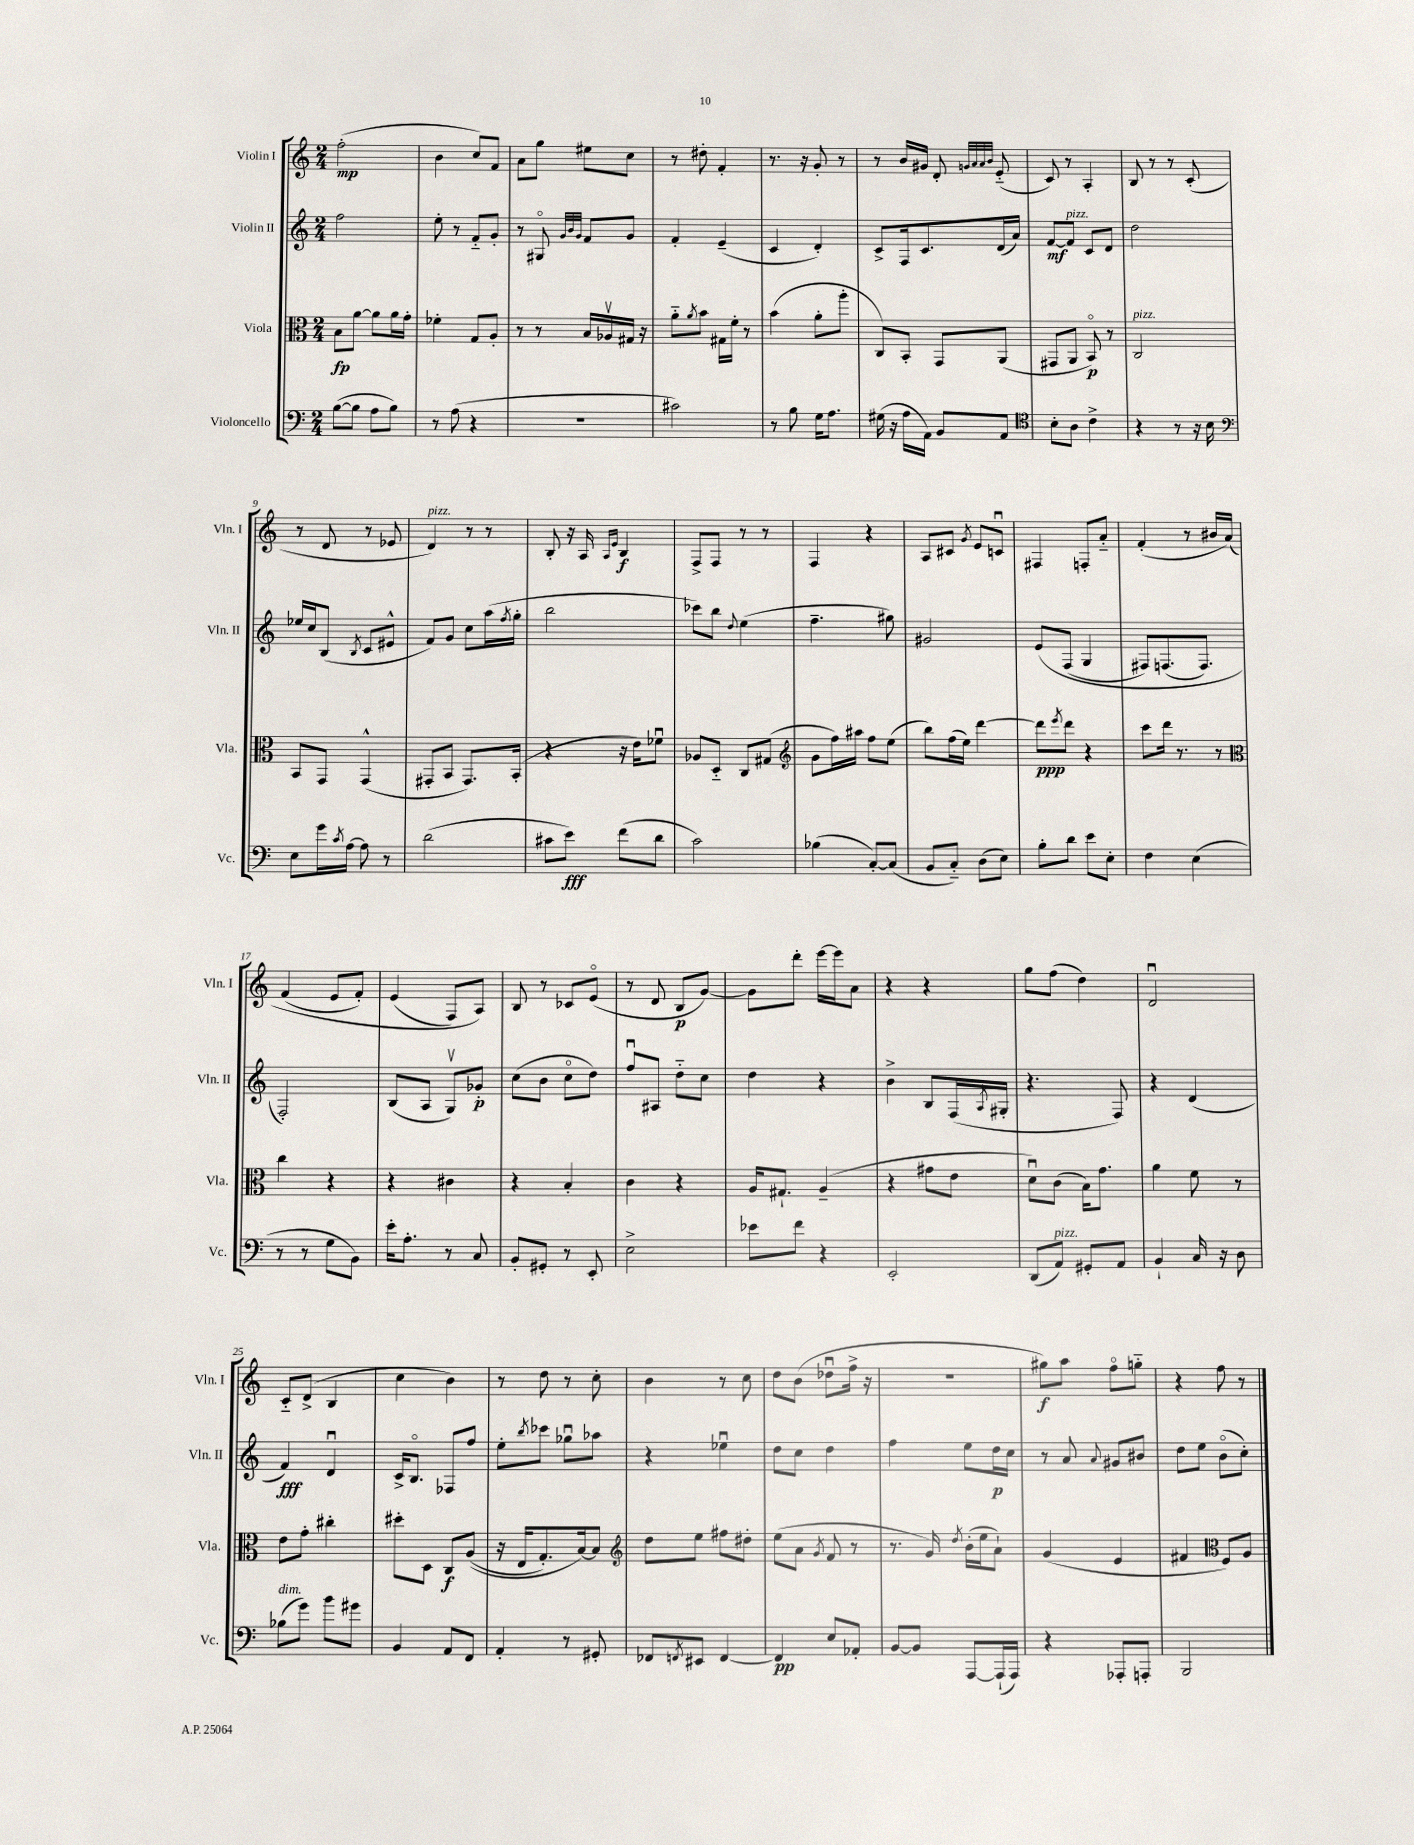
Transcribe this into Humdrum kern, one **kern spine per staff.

**kern	**kern	**kern	**kern
*staff4	*staff3	*staff2	*staff1
*clefF4	*clefC3	*clefG2	*clefG2
*k[]	*k[]	*k[]	*k[]
*M2/4	*M2/4	*M2/4	*M2/4
([8B	8B	2ff	(2ff'
8B]	[8a	.	.
8A	8a]	.	.
8B)	16a	.	.
.	16g'	.	.
=	=	=	=
8r	4f-'	8ee'	4b
(8A	.	8r	.
4r	8G	8f'~	8cc)
.	8A'	8g'	8f
=	=	=	=
2r	8r	8r	8a
.	8r	8G#o	8gg
.	.	32qqg	.
.	.	32qqb	.
.	.	32qqg	.
.	16B	8f	8ee#
.	16A-v	.	.
.	16G#	8g	8cc
.	16r	.	.
=	=	=	=
2c#)	8a'~	4f'	8r
.	8qa	.	.
.	8b	.	8dd#'
.	16G#	(4e~	4f'
.	16f'	.	.
.	8r	.	.
=	=	=	=
8r	(4b	4c	8.r
8B	.	.	.
.	.	.	16r
16G	8a'	4d')	8g'
8.A	.	.	.
.	8aa'	.	8r
=	=	=	=
(16G#	8C)	8c^	8r
16r	.	.	.
16A	8BB'	16F	16b
16AA)	.	8.c	16g#
8BB	8GG	.	8d'
.	.	.	32qqg
.	.	.	32qqa
.	.	.	32qqa
.	.	.	32qqb
8AA	(8AA	(16d	(8e'~
.	.	16a)	.
=	=	=	=
*clefC4	*	*	*
8B'	8GG#	[8f	8c)
8A	8AA	8f]	8r
4c^	8BBo)	8c	4A'
.	8r	8d	.
=	=	=	=
4r	2C	2dd	8B
.	.	.	8r
8r	.	.	8r
16r	.	.	(8c'
16B	.	.	.
=	=	=	=
*clefF4	*	*	*
8E	8BB	16ee-	8r
.	.	16cc	.
16g	8GG	(8B	8d
8qc	.	.	.
[16A	.	.	.
.	.	8qB	.
8A]	(4GG^^	8c	8r
8r	.	8e#^^	8e-
=	=	=	=
(2d	8GG#'	8f)	4d)
.	8BB	8g	.
.	8.GG#)	8cc	8r
.	.	(16aa	8r
.	.	8qff	.
.	(16BB'	16gg'	.
=	=	=	=
8c#	4r	2bb	8B'
8e)	.	.	16r
.	.	.	16A
.	.	.	16qqA
.	.	.	16qqe
(8f	16r	.	4B
.	16e)	.	.
8d	8f-u	.	.
=	=	=	=
2c)	8A-	8ccc-)	8F^
.	8D'~	8bb	8F
.	.	8qqdd	.
.	8C	(4ee	8r
.	(8G#	.	8r
=	=	=	=
*	*clefG2	*	*
(4B-	8g	4.ff~	4F
.	16ff)	.	.
.	16aa#	.	.
[8C')	8ff	.	4r
(8C]	(8ee	8gg#)	.
=	=	=	=
8BB	8bb)	2g#	8A
8C'~)	(16ff	.	8c#
.	16ee)	.	.
.	.	.	8qg
(8D	[4ddd	.	8e
8E)	.	.	8cu
=	=	=	=
8B'	8ddd]	&(8e	4F#
.	8qeee	.	.
8d	8ddd	(8F	.
8e	4r	4G	8F'
8E'	.	.	8a'~
=	=	=	=
4F	8ccc	8F#)	(4f'
.	16ddd	(8.F	.
.	8.r	.	.
(4E	.	.	8r
.	.	8.F)	.
.	8r	.	16b#
.	.	.	&(16a)
=	=	=	=
*	*clefC3	*	*
8r	4cc	2F'&)	(4f
8r	.	.	.
8G	4r	.	8e
8BB)	.	.	8f')
=	=	=	=
16e'	4r	(8B	(4e
8.A'	.	.	.
.	.	8A	.
8r	4c#	8Gv)	8F)
8C	.	8g-'	8A&)
=	=	=	=
8BB'	4r	(8cc	8B
8GG#'	.	8b	8r
8r	4B'	8cco	8c-
8EE'	.	8dd)	(8eo
=	=	=	=
2E^	4c	8ffu	8r
.	.	8A#	8d
.	4r	8dd'~	8B
.	.	8cc	[8g)
=	=	=	=
8e-	16A	4dd	8g]
.	8.G#`	.	.
8f	.	.	8ddd'
4r	(4A~	4r	[16eee
.	.	.	16eee]
.	.	.	8a
=	=	=	=
2EE'	4r	4b^	4r
.	8g#	8B	4r
.	8e	(16F	.
.	.	8qA	.
.	.	16G#'	.
=	=	=	=
(8DD	8du)	4.r	8gg
8AA)	(8c	.	(8ff
8GG#'	16B)	.	4dd)
.	8.g	.	.
8AA	.	8F)	.
=	=	=	=
4BB`	4a	4r	2du
16C	8f	(4d	.
16r	.	.	.
8D	8r	.	.
=	=	=	=
(8B-	8e	4f)	8c'~
8g)	8g'	.	(8d^
8b	4cc#'	4du	4B
8g#	.	.	.
=	=	=	=
4BB	8dd#'	16c^	4cc
.	.	8.Bo	.
.	8D	.	.
8AA	8C	8F-	4b)
8FF	&((8A	8ff	.
=	=	=	=
4AA'	16r	8ee'	8r
.	16E	.	.
.	.	8qbb	.
.	8.G')	8ccc-	8dd
8r	.	8gg-u	8r
.	[16B&)	.	.
8GG#'	8B]	8aa-	8cc'
=	=	=	=
*	*clefG2	*	*
8FF-	8dd	4r	4b
8qFF	.	.	.
8EE#	8ee	.	.
[4FF	8ff#	4ee-u	8r
.	8dd#'	.	8cc
=	=	=	=
4FF]	(8ee	8dd	8dd
.	8a	8cc	(8b
.	8qg	.	.
8E	8f	4dd	8dd-u
8AA-'	8r	.	16ff^
.	.	.	16r
=	=	=	=
[8BB	8.r	4ff	2r
8BB]	.	.	.
.	16g)	.	.
.	8qdd	.	.
[8AAA	(16b'	8ee	.
.	16ee	.	.
(16AAA`]	8a`)	16dd	.
16AAA)	.	16cc	.
=	=	=	=
4r	(4g	8r	8gg#)
.	.	8a	8aa
.	.	8qqa	.
8AAA-'	4e	8g#	8ffo
8AAA'	.	8b#	8gg'~
=	=	=	=
2BBB	4f#	8dd	4r
.	.	8ee	.
*	*clefC3	*	*
.	8F)	(8bo	8ff
.	8A	8cc')	8r
==	==	==	==
*-	*-	*-	*-
